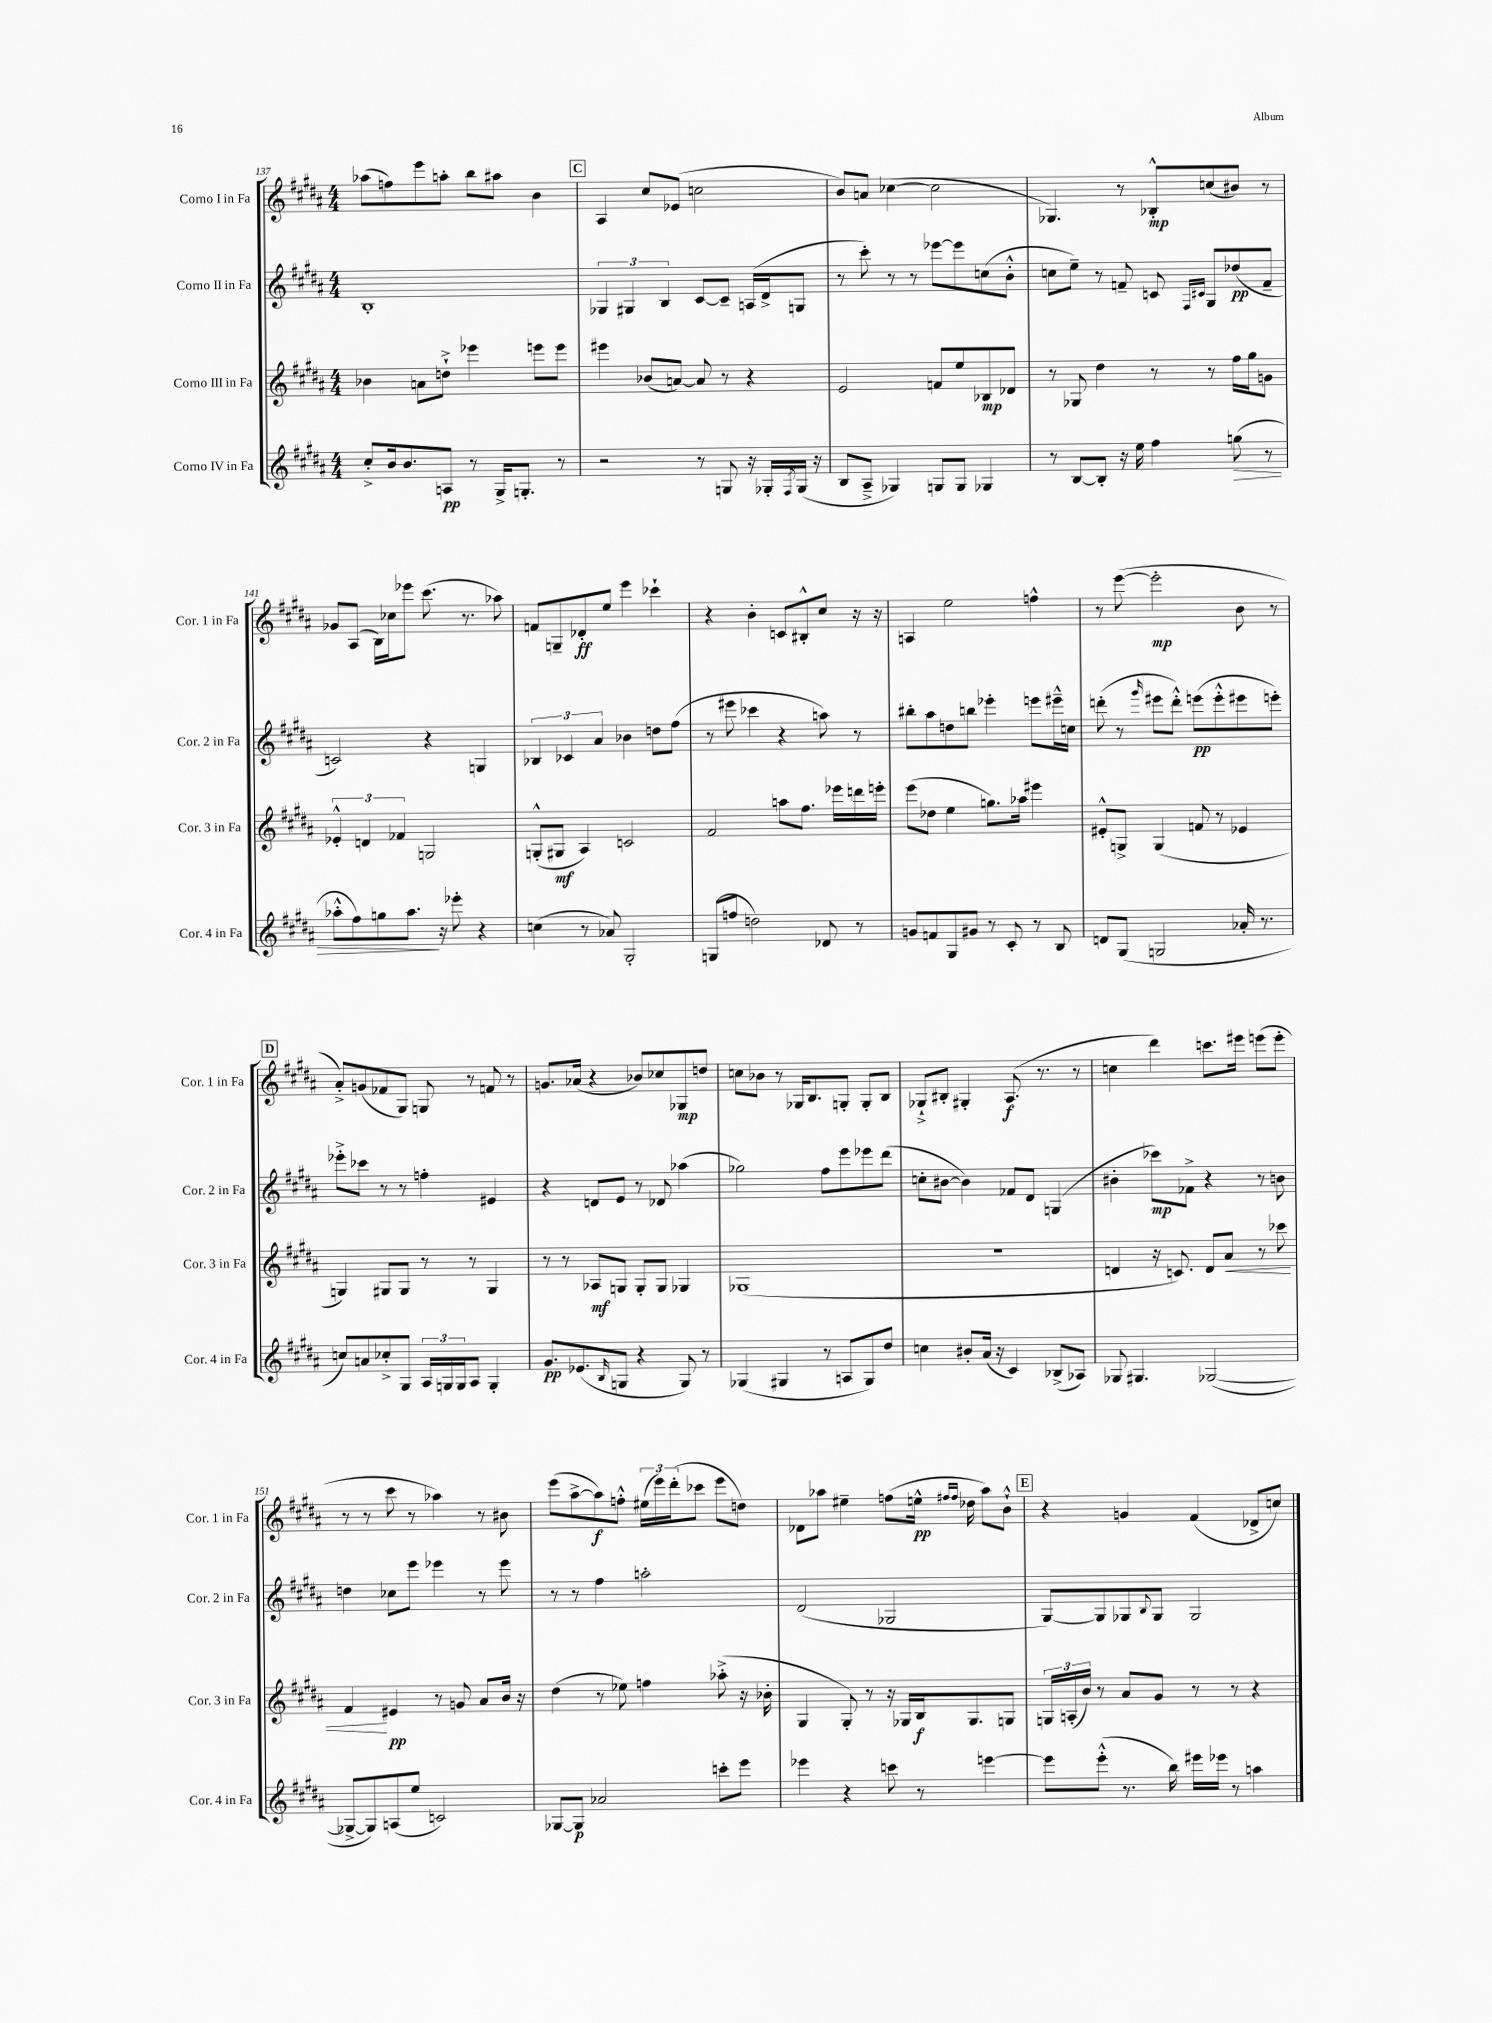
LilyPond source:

<<
\new StaffGroup <<
\new Staff = "s0" \with { instrumentName = "Corno I in Fa" shortInstrumentName = "Cor. 1 in Fa" } {
    \clef treble \key b \major \numericTimeSignature \time 4/4
    aes''8( f''8) e'''8 a''8-. b''8 ais''8 b'4 |
    \mark \markup { \box "C" } ais4 cis''8 ees'8( c''2 |
    b'8) a'8 ces''4~( ces''2 |
    ges4.) r8 bes8-.-^\mp c''8( bis'8) r8 |
    ges'8 ais8( b16) ces''16 ees'''8 cis'''8.( r8. aes''8) |
    f'8 g8-- des'8-.\ff e''8 e'''4 ces'''4-! |
    r4 b'4-. c'8 bis8-.-^ cis''8 r16 r16 |
    a4 e''2 f''4-^ |
    r8 e'''8~( e'''2-.\mp b'8 r8 |
    \mark \markup { \box "D" } ais'8-.->) g'8( fes'8 gis8) g8 r8 f'8 r8 |
    g'8. aes'16( r4 bes'8) ces''8 ges8\mp d''8 |
    c''8 bes'8 r8 ges16 b8. g8-. g8-. b8 |
    ges8-!-> bis8-. gis4-. ais8.\f( r8. r8 |
    c''4 dis'''4) c'''8. eis'''16 e'''8( e'''8-. |
    r8 r8 cis'''8 r8 aes''4) r8 bis'8 |
    e'''8( ais''8~-> ais''8\f) f''8-.-^ \tuplet 3/2 { eis''16( e'''16) dis'''16-.( } ces'''8 e'''8 d''8) |
    des'8 aes''8 eis''4-- f''8( e''16-^\pp \grace { fis''16 fis''16 } des''16 aes''8) b'8-!-^ |
    \mark \markup { \box "E" } r4 g'4 fis'4( des'8-> c''8) \bar "|." |
}
\new Staff = "s1" \with { instrumentName = "Corno II in Fa" shortInstrumentName = "Cor. 2 in Fa" } {
    \clef treble \key b \major \numericTimeSignature \time 4/4
    b1-. |
    \mark \markup { \box "C" } \tuplet 3/2 { ges4 gis4 b4 } cis'8~ cis'8-- a16( dis'16-> g8 |
    r8 cis'''8-.) r8 r8 ees'''8~ ees'''8 c''8( b'8-.-^ |
    c''8 e''8--) r8 f'8-- c'8 \grace { fis16 cis'16 } gis8 des''8\pp( f'8-- |
    c'2) r4 g4 |
    \tuplet 3/2 { bes4 ces'4 ais'4 } bes'4 d''8 fis''8( |
    r8 eis'''8 ces'''4 r4 a''8) r8 |
    bis''8-. ais''8 d''8 b''8 ees'''4-. e'''8 eis'''16---^ c''16 |
    d'''8-.( r8 \grace { gis'''16 } eis'''8 d'''8-.-^) e'''8\pp( e'''8-.-^ eis'''8 e'''8-.) |
    \mark \markup { \box "D" } ees'''8-.-> ces'''8 r8 r8 f''4-. eis'4 |
    r4 d'8 e'8 r8 des'8 aes''4( |
    ges''2) fis''8 e'''8 ees'''8 dis'''8( |
    c''8-. bis'8~ bis'4) fes'8 dis'8 g4( |
    bis'4-. ces'''8\mp) fes'8-> r4 r8 b'8 |
    d''4 ces''8 e'''8 ees'''4 r8 ees'''8 |
    r8 r8 fis''4 a''2-. |
    dis'2( ges2 |
    \mark \markup { \box "E" } gis8~) gis8 ges8 \appoggiatura { b8 } ges8 ges2 \bar "|." |
}
\new Staff = "s2" \with { instrumentName = "Corno III in Fa" shortInstrumentName = "Cor. 3 in Fa" } {
    \clef treble \key b \major \numericTimeSignature \time 4/4
    bes'4 a'8 d''8-!-> ees'''4 e'''8 e'''8 |
    \mark \markup { \box "C" } eis'''4 bes'8( a'8~) a'8 r8 r4 |
    e'2 f'8 e''8 bes8\mp des'8 |
    r8 ges8 dis''4 r8 r8 fis''16 gis''16 g'8 |
    \tuplet 3/2 { ees'4-.-^ d'4 fes'4 } g2 |
    g8-.-^( gis8\mf ais4) c'2 |
    fis'2 a''8 fis''8. ees'''16 d'''16 e'''16-. |
    e'''8( des''8 e''4 g''8.) aes''16 eis'''4 |
    eis'8-.-^ g8-> g4( f'8 r8 ees'4 |
    \mark \markup { \box "D" } g4) gis8 gis8 r8 r8 gis4 |
    r8 r8 aes8\mf g8 g8-. g8 ges4 |
    ges1( |
    R1 |
    d'4 r16 c'8.) d'8 ais'8\< r8 ces'''8 |
    fis'4\! eis'4\pp r8 g'8 ais'8 b'16 r16 |
    dis''4( r8 ees''8) f''4 aes''8-.->( r16 bes'16-. |
    gis4 gis8-.) r8 r16 ges16 b16\f ges8. g8 |
    \mark \markup { \box "E" } \tuplet 3/2 { g16 a16-.( b'16) } r8 ais'8 gis'8 r8 r8 r4 \bar "|." |
}
\new Staff = "s3" \with { instrumentName = "Corno IV in Fa" shortInstrumentName = "Cor. 4 in Fa" } {
    \clef treble \key b \major \numericTimeSignature \time 4/4
    cis''8-.-> b'16 b'8. a8\pp r8 gis16-> g8.-. r8 |
    \mark \markup { \box "C" } r2 r8 g8 r16 ges16-. \acciaccatura { fis8 } ges16( r16 |
    b8 ais8---> ges4) g8 g8 ges4 |
    r8 b8~ b8-. r16 e''16 fis''4 g''8\>( r8 |
    aes''8-.-^ fis''8) g''8 aes''8.\! r16 ees'''8-. r4 |
    c''4( r8 aes'8) gis2-. |
    g8( f''8 d''2) des'8 r8 |
    g'8 f'8 gis8 gis'8 r8 cis'8-. r8 b8 |
    d'8 gis8( g2 aes'16-. r8. |
    \mark \markup { \box "D" } c''8) a'8 ces''8-.-> gis8 \tuplet 3/2 { ais16 g16 g16 } ais8 g4-. |
    gis'8.\pp ees'8.( \grace { b16 } g8 r4 g8) r8 |
    ges4( gis4 r8 a8 gis8) dis''8 |
    c''4 bis'8-. ais'16( r16 cis'4) bes8->( aes8) |
    ges8 gis4. ges2~( |
    ges8~-> ges8) a8( e''8 c'2) |
    ges8~ ges8\p aes'2 c'''8-. e'''8 |
    ees'''4 r4 c'''8 r8 e'''4~ |
    \mark \markup { \box "E" } e'''8 e'''8-.-^( r8. b''16) eis'''16 ees'''16 r8 a''4 \bar "|." |
}
>>
>>
\layout { \context { \Score currentBarNumber = #137 } }
